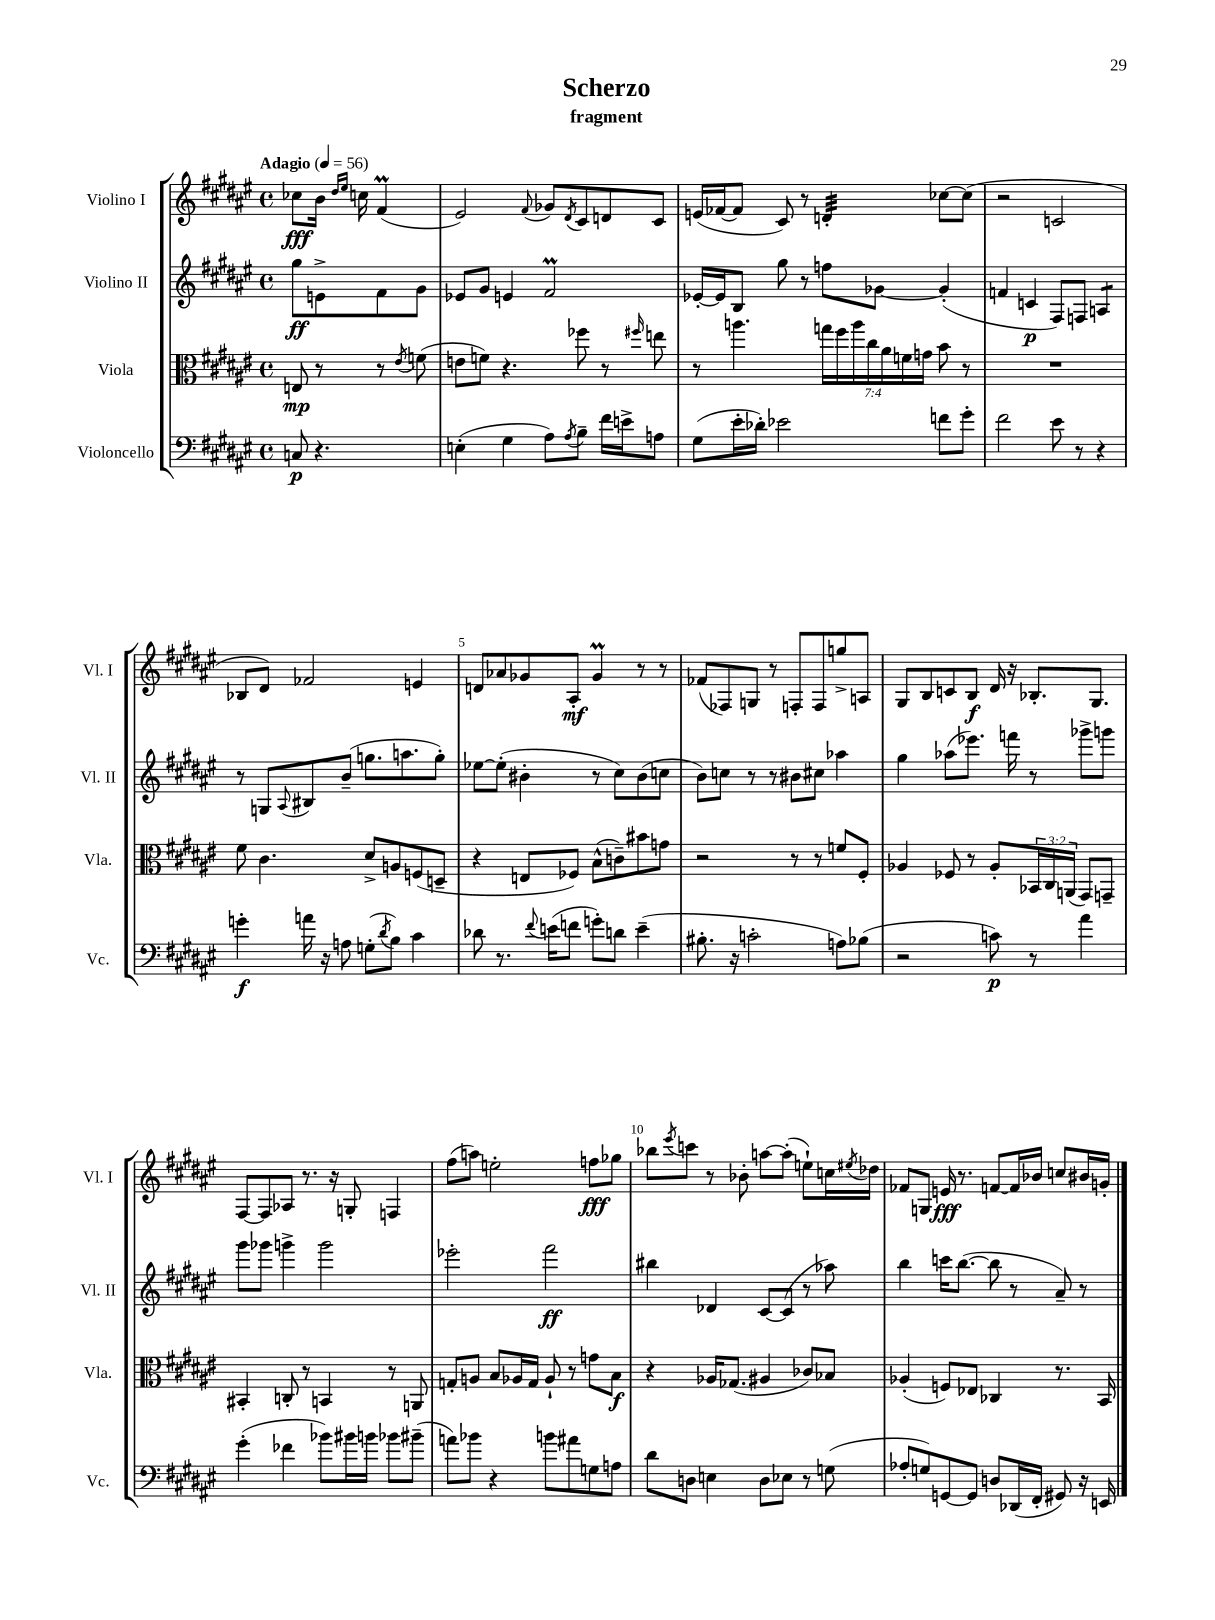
\header { title = "Scherzo" subtitle = "fragment" }
<<
\new StaffGroup <<
\new Staff = "s0" \with { instrumentName = "Violino I" shortInstrumentName = "Vl. I" } {
    \clef treble \key fis \major \defaultTimeSignature \time 4/4 \partial 2 \tempo "Adagio" 4 = 56
    ces''8\fff b'16 \grace { dis''16 eis''16 } c''16 fis'4\prall( |
    eis'2) \appoggiatura { fis'8 } ges'8 \acciaccatura { dis'8 } cis'8 d'8 cis'8 |
    e'16( fes'16~ fes'8 cis'8) r8 d'4:32-. ces''8~ ces''8( |
    r2 c'2 |
    bes8 dis'8) fes'2 e'4 |
    d'8 aes'8 ges'8 ais8-.\mf ges'4\prall r8 r8 |
    fes'8( fes8) g8 r8 f8-. f8 g''8-> a8 |
    gis8 b8 c'8 b8\f dis'16 r16 bes8.-. gis8. |
    fis8~ fis8 aes8 r8. r16 g8-. f4 |
    fis''8( a''8) e''2-. f''8\fff ges''8 |
    bes''8 \acciaccatura { eis'''8 } c'''8 r8 bes'8-. a''8~ a''8-.( e''8-!) c''16 \acciaccatura { eis''8 } des''16 |
    fes'8 g8 e'16\fff r8. f'8~ f'16 bes'16 c''8 bis'16 g'16-. \bar "|." |
}
\new Staff = "s1" \with { instrumentName = "Violino II" shortInstrumentName = "Vl. II" } {
    \clef treble \key fis \major \defaultTimeSignature \time 4/4 \partial 2
    gis''8\ff e'8-> fis'8 gis'8 |
    ees'8 gis'8 e'4 fis'2\prall |
    ees'16~-. ees'16 b8 gis''8 r8 f''8 ges'8~ ges'4-.( |
    f'4 c'4\p fis8) f8 a4:8 |
    r8 g8 \appoggiatura { ais8 } bis8 b'8--( g''8. a''8. g''8-.) |
    ees''8~ ees''8-.( bis'4-. r8 cis''8) bis'8( c''8 |
    b'8) c''8 r8 r8 bis'8 cis''8 aes''4 |
    gis''4 aes''8( ees'''8.) f'''16 r8 ges'''8-> g'''8 |
    gis'''8 ges'''8 g'''4-> g'''2 |
    ees'''2-. fis'''2\ff |
    bis''4 des'4 cis'8~ cis'8( r8 aes''8) |
    b''4 c'''16 b''8.~( b''8 r8 ais'8--) r8 \bar "|." |
}
\new Staff = "s2" \with { instrumentName = "Viola" shortInstrumentName = "Vla." } {
    \clef alto \key fis \major \defaultTimeSignature \time 4/4 \override Staff.TupletNumber.text = #tuplet-number::calc-fraction-text \partial 2
    e8\mp r8 r8 \acciaccatura { eis'8 } f'8( |
    e'8 f'8) r4. fes''8 r8 \grace { fis''16 } e''8 |
    r8 a''4. \tuplet 7/4 { g''16 fis''16 a''16 cis''16 ais'16 f'16 g'16 } b'8 r8 |
    R1 |
    fis'8 cis'4. dis'8-> a8 f8( d8-- |
    r4 e8 fes8) b8-^( c'8--) bis'8 g'8 |
    r2 r8 r8 f'8 fis8-. |
    aes4 fes8 r8 aes8-. \tuplet 3/2 { bes,16 cis16 a,16( } gis,8) g,8-- |
    bis,4-. c8-. r8 b,4 r8 a,8 |
    g8-. a8 b8 aes16 g16 aes8-! r8 g'8 b8\f |
    r4 aes16 ges8.( ais4 ces'8) bes8 |
    aes4-.( f8) ees8 ces4 r8. b,16 \bar "|." |
}
\new Staff = "s3" \with { instrumentName = "Violoncello" shortInstrumentName = "Vc." } {
    \clef bass \key fis \major \defaultTimeSignature \time 4/4 \partial 2
    c8\p r4. |
    e4-.( gis4 ais8) \acciaccatura { ais8 } b8-- fis'16 e'16-> a8 |
    gis8( eis'16-. des'16-.) ees'2 f'8 gis'8-. |
    fis'2 eis'8 r8 r4 |
    g'4-.\f a'16 r16 a8 g8-.( \acciaccatura { dis'8 } b8) cis'4 |
    des'8 r8. \appoggiatura { fis'8 } e'16( f'8 g'8-.) d'8 e'4--( |
    bis8.-. r16 c'2-. a8) bes8( |
    r2 c'8\p) r8 ais'4 |
    gis'4-.( fes'4 bes'8) bis'16 b'16 bes'8 bis'8--( |
    a'8) bes'8 r4 b'8 ais'8 g8 a8 |
    dis'8 d8 e4 d8 ees8 r8 g8( |
    aes8-. g8) g,8~ g,8 d8 des,16( fis,16-. gis,8) r16 e,16 \bar "|." |
}
>>
>>
\layout { \context { \Score \override BarNumber.break-visibility = ##(#f #t #t) barNumberVisibility = #(every-nth-bar-number-visible 5) } }
